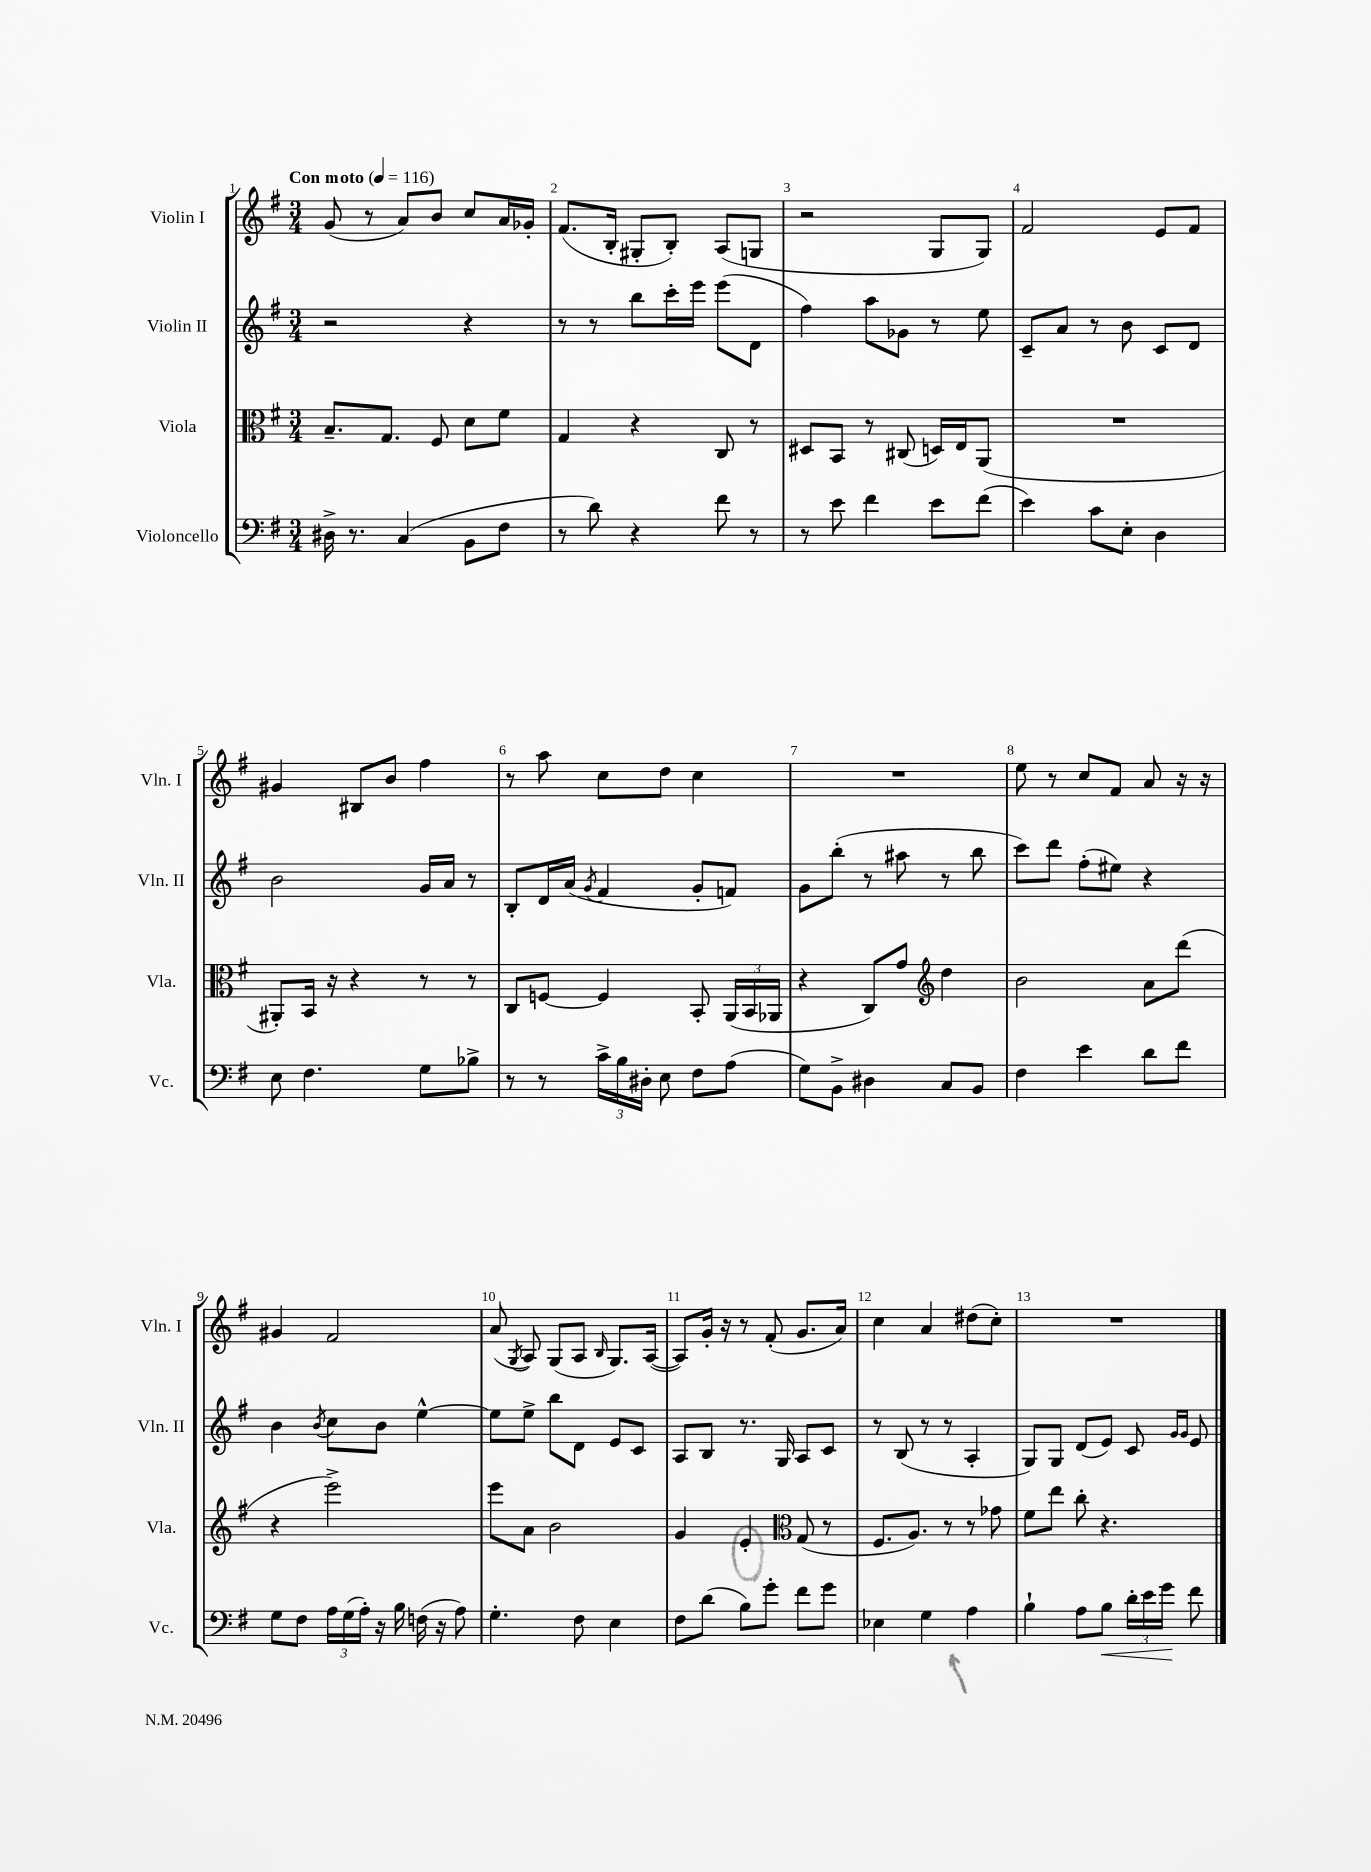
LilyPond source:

<<
\new StaffGroup <<
\new Staff = "s0" \with { instrumentName = "Violin I" shortInstrumentName = "Vln. I" } {
    \clef treble \key g \major \numericTimeSignature \time 3/4 \tempo "Con moto" 4 = 116
    \autoBeamOff g'8( r8 a'8[) b'8] c''8[ a'16 ges'16]-. |
    fis'8.[( b16]-. gis8[-. b8]-.) a8[( g8] |
    r2 g8[ g8]) |
    fis'2 e'8[ fis'8] |
    gis'4 bis8[ b'8] fis''4 |
    r8 a''8 c''8[ d''8] c''4 |
    R2. |
    e''8 r8 c''8[ fis'8] a'8 r16 r16 |
    gis'4 fis'2 |
    a'8( \acciaccatura { g8 } a8) g8[( a8] \grace { b16 } g8.[) a16]~( |
    a8[) g'16]-. r16 r8 fis'8-.( g'8.[ a'16]) |
    c''4 a'4 dis''8[( c''8]-.) |
    R2. \bar "|." |
}
\new Staff = "s1" \with { instrumentName = "Violin II" shortInstrumentName = "Vln. II" } {
    \clef treble \key g \major \numericTimeSignature \time 3/4
    \autoBeamOff r2 r4 |
    r8 r8 b''8[ c'''16-. e'''16] e'''8[( d'8] |
    fis''4) a''8[ ges'8] r8 e''8 |
    c'8[-- a'8] r8 b'8 c'8[ d'8] |
    b'2 g'16[ a'16] r8 |
    b8[-. d'16 a'16]( \acciaccatura { g'8 } fis'4 g'8[-. f'8]) |
    g'8[ b''8]-.( r8 ais''8 r8 b''8 |
    c'''8[) d'''8] fis''8[-.( eis''8]) r4 |
    b'4 \acciaccatura { b'8 } c''8[ b'8] e''4~-^ |
    e''8[ e''8]-> b''8[ d'8] e'8[ c'8] |
    a8[ b8] r8. g16 a8[ c'8] |
    r8 b8( r8 r8 a4-. |
    g8[) g8] d'8[( e'8]) c'8 \grace { g'16[ g'16] } e'8 \bar "|." |
}
\new Staff = "s2" \with { instrumentName = "Viola" shortInstrumentName = "Vla." } {
    \clef alto \key g \major \numericTimeSignature \time 3/4
    \autoBeamOff b8.[-- g8.] fis8 d'8[ fis'8] |
    g4 r4 c8 r8 |
    dis8[ b,8] r8 cis8( d16[) e16 a,8]( |
    R2. |
    ais,8[-.) b,16] r16 r4 r8 r8 |
    c8[ f8]~ f4 b,8-. \tuplet 3/2 { a,16[( b,16 aes,16] } |
    r4 c8[) g'8] \clef treble d''4 |
    b'2 a'8[ d'''8]( |
    r4 e'''2->) |
    e'''8[ a'8] b'2 |
    g'4 e'4-. \clef alto g8( r8 |
    fis8.[ a8.]) r8 r8 ges'8 |
    fis'8[ e''8] c''8-. r4. \bar "|." |
}
\new Staff = "s3" \with { instrumentName = "Violoncello" shortInstrumentName = "Vc." } {
    \clef bass \key g \major \numericTimeSignature \time 3/4
    \autoBeamOff dis16-> r8. c4( b,8[ fis8] |
    r8 d'8) r4 fis'8 r8 |
    r8 e'8 fis'4 e'8[ fis'8]( |
    e'4) c'8[ e8]-. d4 |
    e8 fis4. g8[ bes8]-> |
    r8 r8 \tuplet 3/2 { c'16[-> b16 dis16]-. } e8 fis8[ a8]( |
    g8[) b,8]-> dis4 c8[ b,8] |
    fis4 e'4 d'8[ fis'8] |
    g8[ fis8] \tuplet 3/2 { a16[ g16( a16]-.) } r16 b16 f16( r16 a8) |
    g4.-. fis8 e4 |
    fis8[ d'8]( b8[) g'8]-. fis'8[ g'8] |
    ees4 g4 a4 |
    b4-! a8[ b8]\< \tuplet 3/2 { d'16[-. e'16 g'16]\! } fis'8 \bar "|." |
}
>>
>>
\layout { \context { \Score \override BarNumber.break-visibility = ##(#f #t #t) barNumberVisibility = #all-bar-numbers-visible } }
